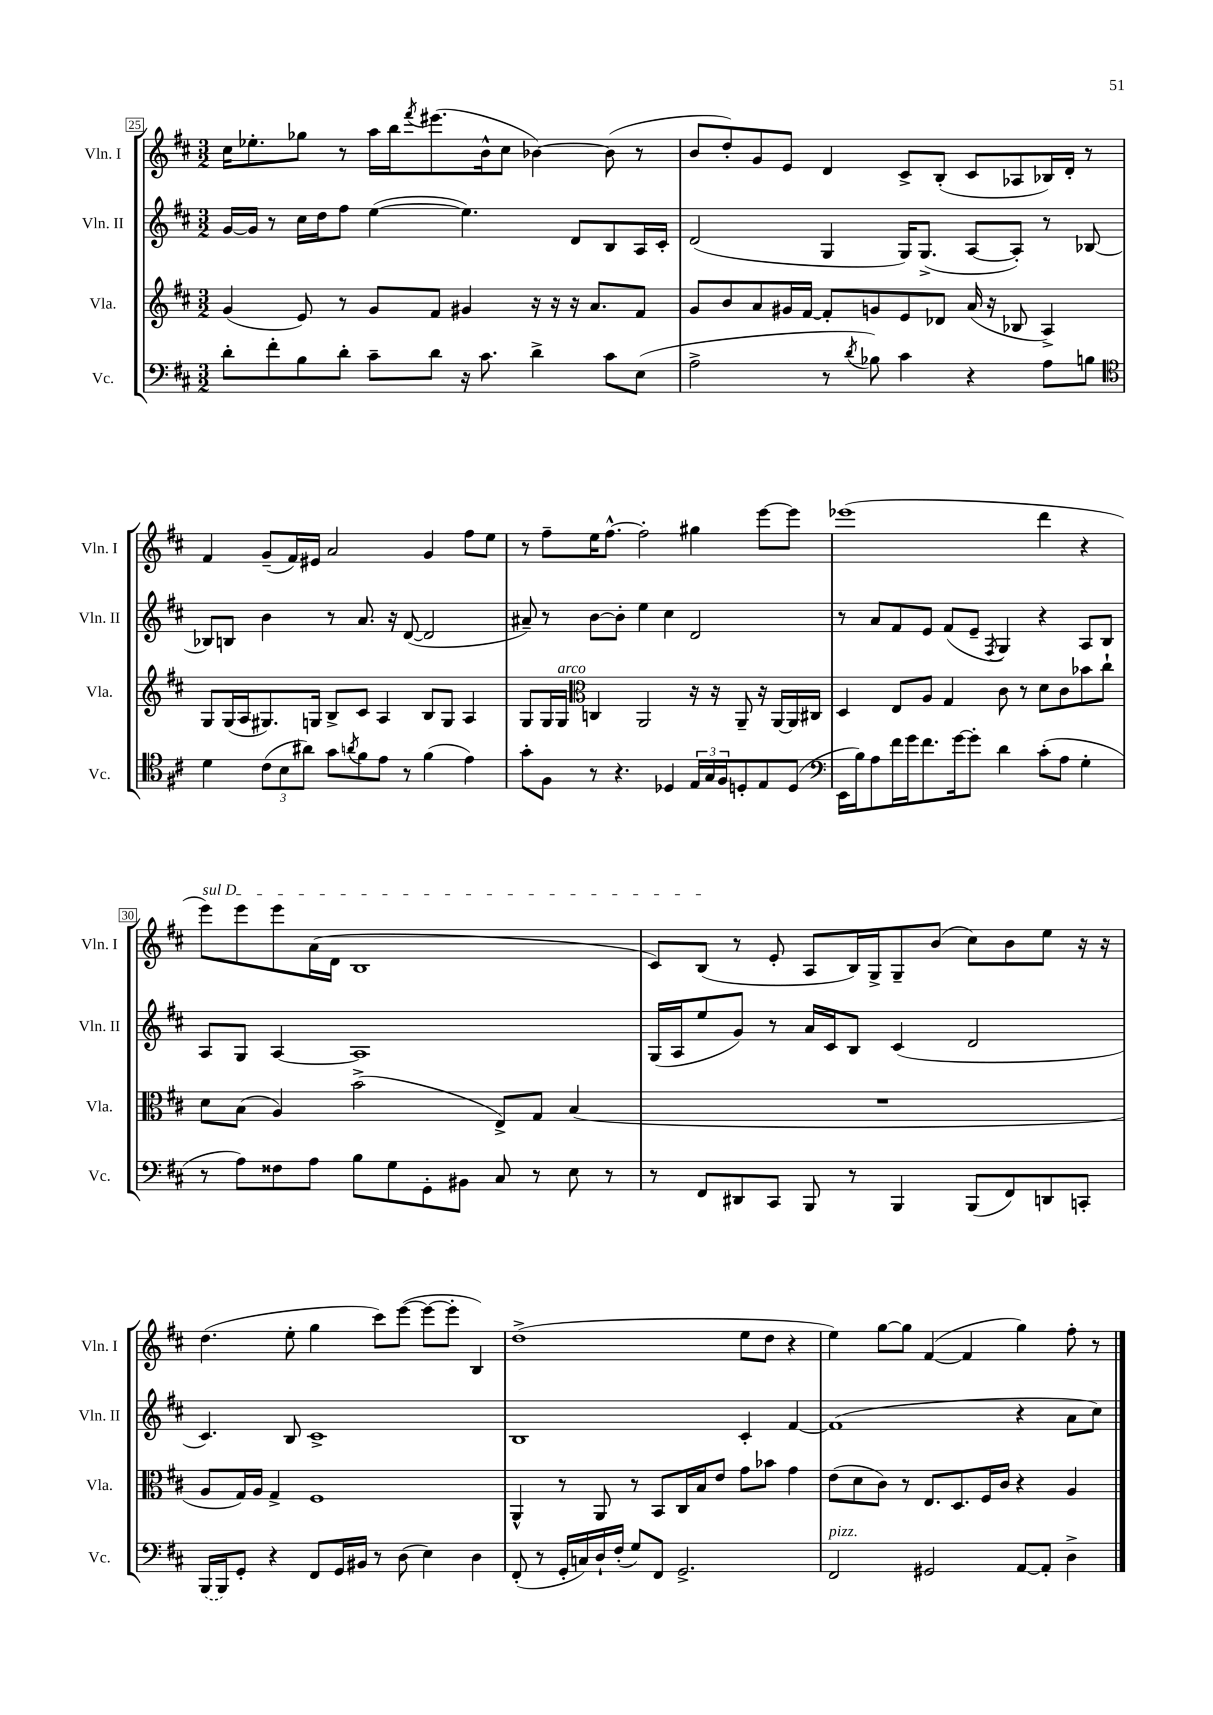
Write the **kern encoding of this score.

**kern	**kern	**kern	**kern
*part4	*part3	*part2	*part1
*staff4	*staff3	*staff2	*staff1
*I"Vc.	*I"Vla.	*I"Vln. II	*I"Vln. I
*I'Vc.	*I'Vla.	*I'Vln. II	*I'Vln. I
*clefF4	*clefG2	*clefG2	*clefG2
*k[f#c#]	*k[f#c#]	*k[f#c#]	*k[f#c#]
*M3/2	*M3/2	*M3/2	*M3/2
=25	=25	=25	=25
8d'\L	(4g/	[16g/LL	16cc#\KL
.	.	16g/JJ]	8.ee-X'\
8f#'\	.	8r	.
8B\	8e/)	16cc#\LL	8gg-X\J
.	.	16dd\J	.
8d'\J	8r	8ff#\J	8r
8c#~\L	8g/L	([4ee\	16aa\LL
.	.	.	16bb\J
.	.	.	8qfff#/
8d\J	8f#/J	.	(8.eee#X\
16r	4g#X/	4.ee\])	.
8.c#\	.	.	16b^^\k
.	.	.	8cc#\J
4d^\	16r	.	[4b-X\)
.	16r	.	.
.	16r	8d/L	.
.	8.a/L	.	.
8c#\L	.	8B/	(8b-\]
(8E\J	8f#/J	16A/L	8r
.	.	16c#'/JJ	.
=26	=26	=26	=26
2A^\	8g/L	(2d/	8b/L
.	8b/	.	8dd'/)
.	8a/	.	8g/
.	16g#X/L	.	8e/J
.	[16f#/JJ	.	.
8r	8f#'/L]	4G/	4d/
8qd/	.	.	.
8B-X\)	8gn/	.	.
4c#\	8e/	16G/KL)	8c#^/L
.	.	(8.G^/J	.
.	8d-X/J	.	(8B'/J
4r	(16a/	[8A/L	8c#/L
.	16r	.	.
.	8B-X/	8A'/J])	8A-X/
8A\L	4A^/)	8r	16B-X/L)
.	.	.	16d'/JJ
8Bn\J	.	[8B-X/	8r
!!LO:LB:g=z
=27	=27	=27	=27
*clefC4	*	*	*
4d\	8G/L	8B-X/L]	4f#/
.	(16G/L	8Bn/J	.
.	16A/J	.	.
(12c#\L	8.G#X/)	4b\	(8g~/L
12B\	.	.	.
.	.	.	16f#/L)
12a#X\J)	.	.	.
.	16Gn/Jk	.	16e#X/JJ
8g\L	8B^/L	8r	2a/
8qan/	.	.	.
8f#\	8c#/J	8.a/	.
8e\J	4A/	.	.
.	.	16r	.
8r	.	([8d/	.
(4f#\	8B/L	2d/]	4g/
.	8G/J	.	.
4e\)	4A/	.	8ff#\L
.	.	.	8ee\J
=28	=28	=28	=28
8g'\L	8G/L	8a#X~/)	8r
8F#\J	16G/L	8r	8ff#~\L
!	!LO:TX:a:i:t=arco	!	!
.	16G/JJ	.	.
*	*clefC3	*	*
8r	4Cn/	[8b\L	16ee\K
.	.	.	[8.ff#^^\J
4.r	.	8b'\J]	.
.	2AA/	4ee\	2ff#'\]
4D-X/	.	4cc#\	.
24E/LL	16r	2d/	4gg#X\
24G/	.	.	.
.	16r	.	.
24F#/J	.	.	.
8Dn'/	8AA~/	.	.
8E/	16r	.	[8eee\L
.	[16AA/LL	.	.
(8D/J	16AA/]	.	8eee\J]
.	16C#X/JJ	.	.
=29	=29	=29	=29
*clefF4	*	*	*
16EE\LL	4D/	8r	(1eee-X
16B\J)	.	.	.
8A\	.	8a/L	.
16f#\L	8E/L	8f#/	.
16g\J	.	.	.
8.f#\	8A/J	8e/J	.
.	4G/	(8f#/L	.
[16g\k	.	.	.
8g'\J]	.	8e~/J	.
.	.	8qF#/	.
4d\	8c#\	4G/)	.
.	8r	.	.
(8c#'\L	8d\L	4r	4ddd\
8A\J	8c#\	.	.
4G'\	8b-X\	8A/L	4r
.	8cc#`\J	8B/J	.
!!LO:LB:g=z
=30	=30	=30	=30
!	!	!	!LO:TX:a:i:t=sul D
8r	8d\L	8A/L	8eee\L)
8A\L)	(8B\J	8G/J	8eee\
8F##X\	4A/)	[4A/	8eee\
8A\J	.	.	(16a\L
.	.	.	16d\JJ
8B\L	(2b^\	1A]	1B
8G\	.	.	.
8GG'\	.	.	.
8BB#X\J	.	.	.
8C#/	8E^/L)	.	.
8r	8G/J	.	.
8E\	(4B/	.	.
8r	.	.	.
=31	=31	=31	=31
8r	1.r	(16G/LL	8c#/L)
.	.	16A/J	.
8FF#/L	.	8ee/	(8B/J
8DD#X/	.	8g/J)	8r
8CC#/J	.	8r	8e'/
8BBB/	.	16a/LL	8A/L
.	.	16c#/J	.
8r	.	8B/J	16B/L)
.	.	.	16G^/J
4BBB/	.	(4c#/	8G~/
.	.	.	(8b/J
(8BBB/L	.	2d/	8cc#\L)
8FF#/)	.	.	8b\
8DDn/	.	.	8ee\J
8CCn'/J	.	.	16r
.	.	.	16r
!!LO:LB:g=z
=32	=32	=32	=32
(16BBB/LL	8A/L	4.c#/)	(4.dd\
16BBB/J)	.	.	.
8GG'/J	16G/L)	.	.
.	16A/JJ	.	.
4r	4G^/	.	.
.	.	8B/	8ee'\
8FF#/L	1F#	1c#^	4gg\
16GG/L	.	.	.
16BB#X/JJ	.	.	.
8r	.	.	8ccc#\L)
(8D\	.	.	([8eee\J
4E\)	.	.	8eee\L_
.	.	.	8eee'\J]
4D\	.	.	4B/)
=33	=33	=33	=33
(8FF#'/	4AA^^/	1B	(1dd^
8r	.	.	.
16GG'/LL	8r	.	.
16Cn/)	.	.	.
16D`/	8AA/	.	.
(16F#'/JJ	.	.	.
8G/L)	8r	.	.
8FF#/J	8BB/L	.	.
2.GG^/	16C#/L	.	.
.	16B/J	.	.
.	8e/J	.	.
.	8g\L	4c#'/	8ee\L
.	8b-X\J	.	8dd\J
.	4g\	[4f#/	4r
=34	=34	=34	=34
!LO:TX:a:i:t=pizz.	!	!	!
2FF#/	(8e\L	(1f#]	4ee\)
.	8d\	.	.
.	8c#\J)	.	[8gg\L
.	8r	.	8gg\J]
2GG#X/	8.E/L	.	([4f#/
.	8.D/	.	.
.	.	.	4f#/]
.	16F#/L	.	.
.	16c#/JJ	.	.
[8AA/L	4r	4r	4gg\)
8AA'/J]	.	.	.
4D^\	4A/	8a\L	8ff#'\
.	.	8cc#\J)	8r
==	==	==	==
*-	*-	*-	*-
